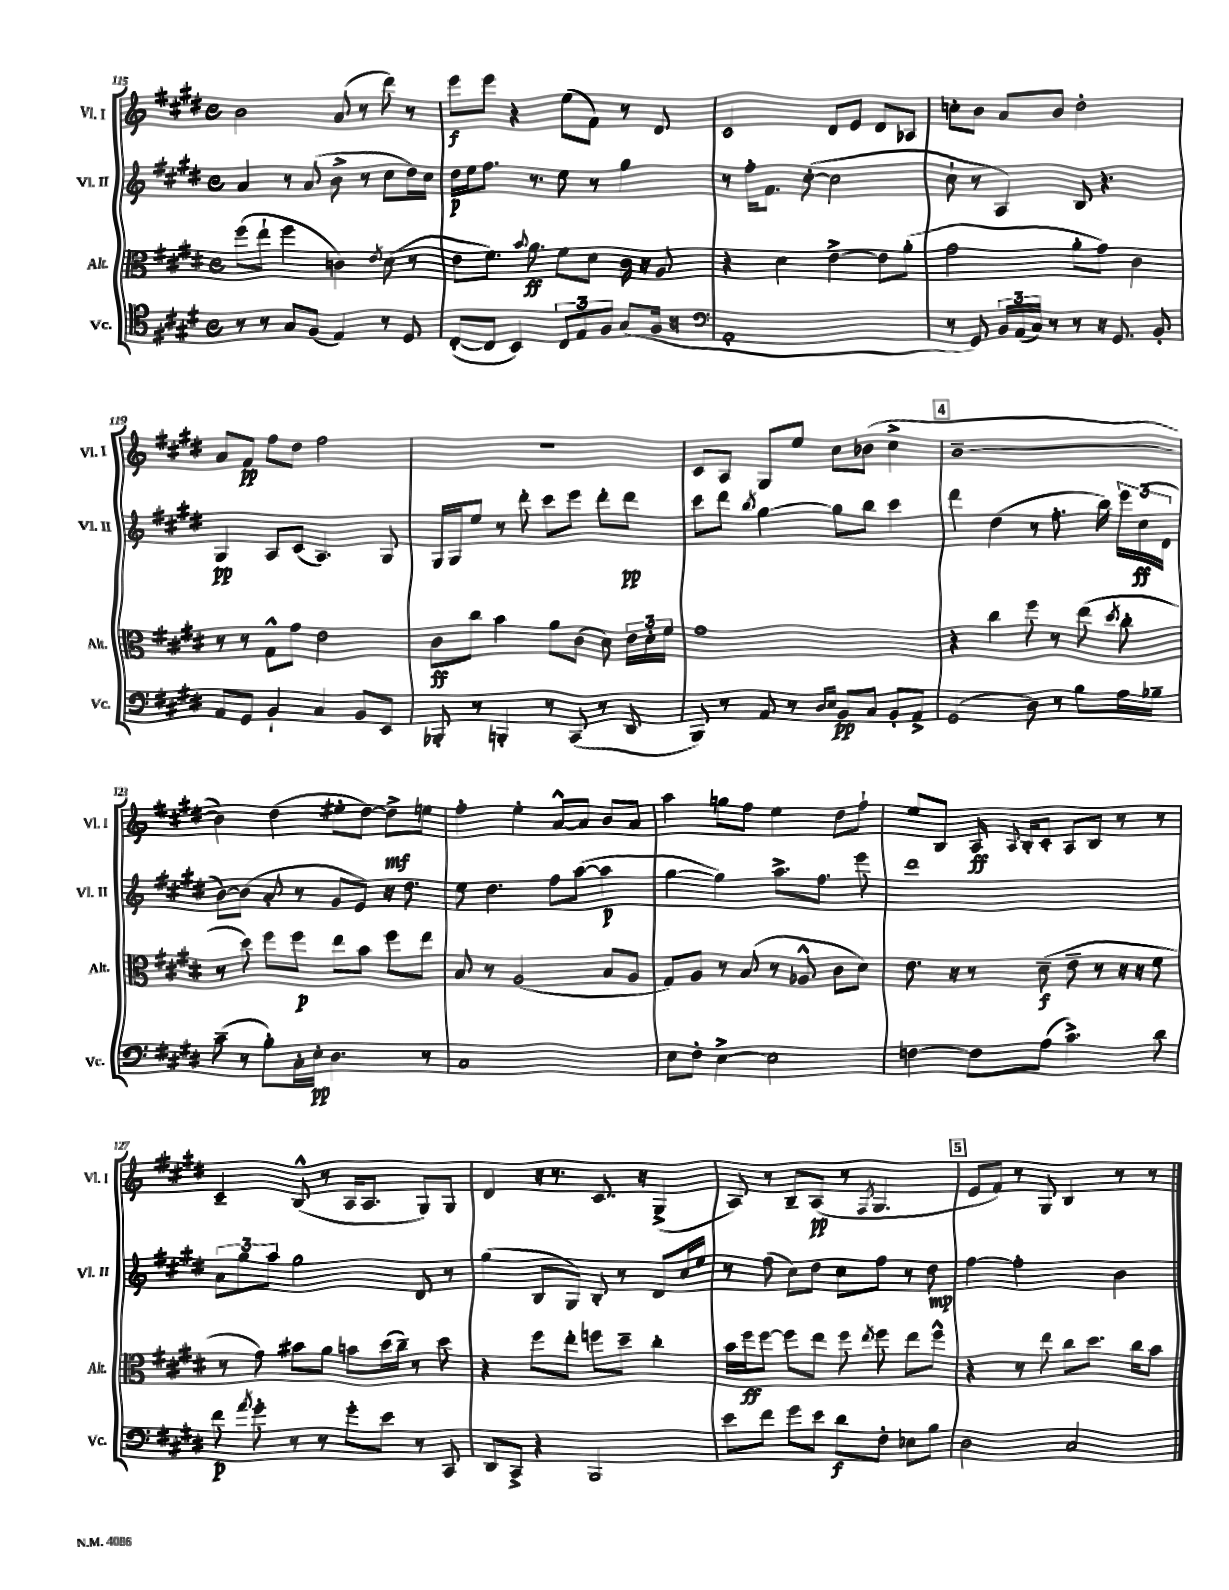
<<
\new StaffGroup <<
\new Staff = "s0" \with { instrumentName = "Vl. I" shortInstrumentName = "Vl. I" } {
    \clef treble \key e \major \defaultTimeSignature \time 4/4
    \autoBeamOff b'2 a'8( r8 dis'''8) r8 |
    e'''8[\f e'''8] r4 e''8[( fis'8]) r8 dis'8 |
    cis'2 dis'8[ e'8] dis'8[ aes8] |
    c''8[-. b'8] a'8[ b'8] dis''2-. |
    a'8[ fis'8]\pp fis''8[ dis''8] fis''2 |
    r1 |
    cis'8[ a8] gis8[ e''8] cis''8[ bes'8]( cis''4-> |
    \mark \markup { \box "4" } b'1~-- |
    b'4) dis''4( eis''8[-. dis''8]~) dis''8[->\mf e''8] |
    fis''4-. e''4-. a'8[~-^ a'8] b'8[ a'8] |
    a''4 g''8[ fis''8] e''4 dis''8[ fis''8]-! |
    e''8[ b8] a16\ff \appoggiatura { a8 } b16[-. cis'8]-. a8[ b8] r8 r8 |
    cis'4-- b8-^( r8 a16[ a8.] gis8[) gis8] |
    dis'4 r16 r8. cis'8. r16 gis4->( |
    a8) r8 b8[-- a8]\pp( r8 \acciaccatura { fis8 } gis4. |
    \mark \markup { \box "5" } e'8[ fis'8]) r8 gis8 b4 r8 r8 \bar "|." |
}
\new Staff = "s1" \with { instrumentName = "Vl. II" shortInstrumentName = "Vl. II" } {
    \clef treble \key e \major \defaultTimeSignature \time 4/4
    \autoBeamOff a'4 r8 a'8( b'8-> r8 cis''8[ dis''16) cis''16] |
    dis''16[\p e''16 fis''8.] r8. e''8 r8 gis''4 |
    r8 fis''16[-. fis'8.] cis''8~-.( cis''2 |
    cis''8-! r8 a4) b8 r4. |
    gis4\pp a8[ cis'8]( a4.) gis8 |
    gis16[ gis16 e''8] r8 dis'''8-. cis'''8[ e'''8] dis'''8[-. dis'''8]\pp |
    cis'''8[ dis'''8] \acciaccatura { b''8 } gis''4~ gis''8[ b''8] cis'''4 |
    \mark \markup { \box "4" } dis'''4 dis''4( r8 fis''8.-. b''16) \tuplet 3/2 { e'''16[ cis''16\ff( dis'16] } |
    b'8[~) b'8]( a'8-. r8 gis'8[ e'8]) r16 dis''8. |
    e''8 dis''4. fis''8[ a''8]~( a''4\p |
    gis''4~ gis''4) a''8.[-> fis''8.] e'''8 |
    dis'''1 |
    \tuplet 3/2 { a'8[ gis''8 a''8] } gis''2 dis'8 r8 |
    gis''4( b8[ gis8]) b8-. r8 dis'8[ cis''16 e''16] |
    r8 fis''8( cis''8[) dis''8] cis''8[ fis''8] r8 dis''8\mp |
    \mark \markup { \box "5" } fis''4~ fis''2-. b'4 \bar "|." |
}
\new Staff = "s2" \with { instrumentName = "Alt." shortInstrumentName = "Alt." } {
    \clef alto \key e \major \defaultTimeSignature \time 4/4
    \autoBeamOff fis''8[( e''8]-! fis''4 c'4) \acciaccatura { e'8 } dis'8( r8 |
    e'8[ fis'8.]) \appoggiatura { b'8 } a'8.\ff fis'8[ dis'8] cis'16 r16 a8 |
    r4 dis'4 e'4~-> e'8[ a'8]-.( |
    gis'2 a'8[-. gis'8]) cis'4 |
    r8 r8 gis8[-^ gis'8] e'2 |
    cis'8[\ff cis''8] b'4 a'8[ cis'8]( dis'8) \tuplet 3/2 { e'16[ dis'16-. fis'16] } |
    gis'1 |
    \mark \markup { \box "4" } r4 cis''4 fis''8 r8 e''8( \acciaccatura { dis''8 } cis''8-. |
    r8 dis''8) fis''8[ fis''8]\p e''8[ b'8] fis''8[ e''8] |
    b8 r8 a2( b8[ a8] |
    gis8[) a8] r8 b8( r8 aes8-^ cis'8[ dis'8]) |
    e'8. r16 r8 dis'8--\f( e'8-- r8 r16 r16 fis'8 |
    r8 gis'8) bis'8[ a'8] b'8[ dis''16( cis''16]--) r8 dis''8 |
    r4 fis''8[ e''8]-. f''8[ dis''8]-- cis''4-. |
    b'16[ fis''16\ff fis''8]~ fis''8[ e''8] fis''8 \acciaccatura { e''8 } fis''8 e''8[ fis''8]-^ |
    \mark \markup { \box "5" } r4 r8 e''8 cis''8[ dis''8.] cis''16[ b'8] \bar "|." |
}
\new Staff = "s3" \with { instrumentName = "Vc." shortInstrumentName = "Vc." } {
    \clef tenor \key e \major \defaultTimeSignature \time 4/4
    \autoBeamOff r8 r8 gis8[ fis8]( e4) r8 dis8 |
    cis8[~-.( cis8] b,4) \tuplet 3/2 { cis8[ e8 fis8] } gis8[( fis16] r16 |
    \clef bass a,1-. |
    r8 gis,8) \tuplet 3/2 { b,16[ a,16( cis16]) } r8 r8 r16 gis,8. b,8-. |
    a,8[ gis,8] b,4-! cis4 b,8[ e,8] |
    bes,,8-. r8 b,,4-. r8 cis,8( r8 dis,8 |
    b,,8) r8 a,8 r8 \grace { dis16[ e16] } b,8[\pp cis8] b,8[-. a,8]-> |
    \mark \markup { \box "4" } gis,2( dis8) r8 b8[ a16 bes16]-- |
    cis'8--( r8 b8[-.) cis16-. e16]-.\pp dis4. r8 |
    cis1 |
    e8[ fis8]-. e4~-> e2 |
    f4~ f8[ a8]( cis'4.->) dis'8 |
    fis'8\p \acciaccatura { a'8 } gis'8-. r8 r8 gis'8[-. e'8] r8 cis,8 |
    dis,8[ cis,8]-> r4 b,,2 |
    e'8[ fis'8] gis'8[ e'8] dis'8[\f fis8]-. ees8[ b8] |
    \mark \markup { \box "5" } dis2 cis2 \bar "|." |
}
>>
>>
\layout { \context { \Score currentBarNumber = #115 } }
